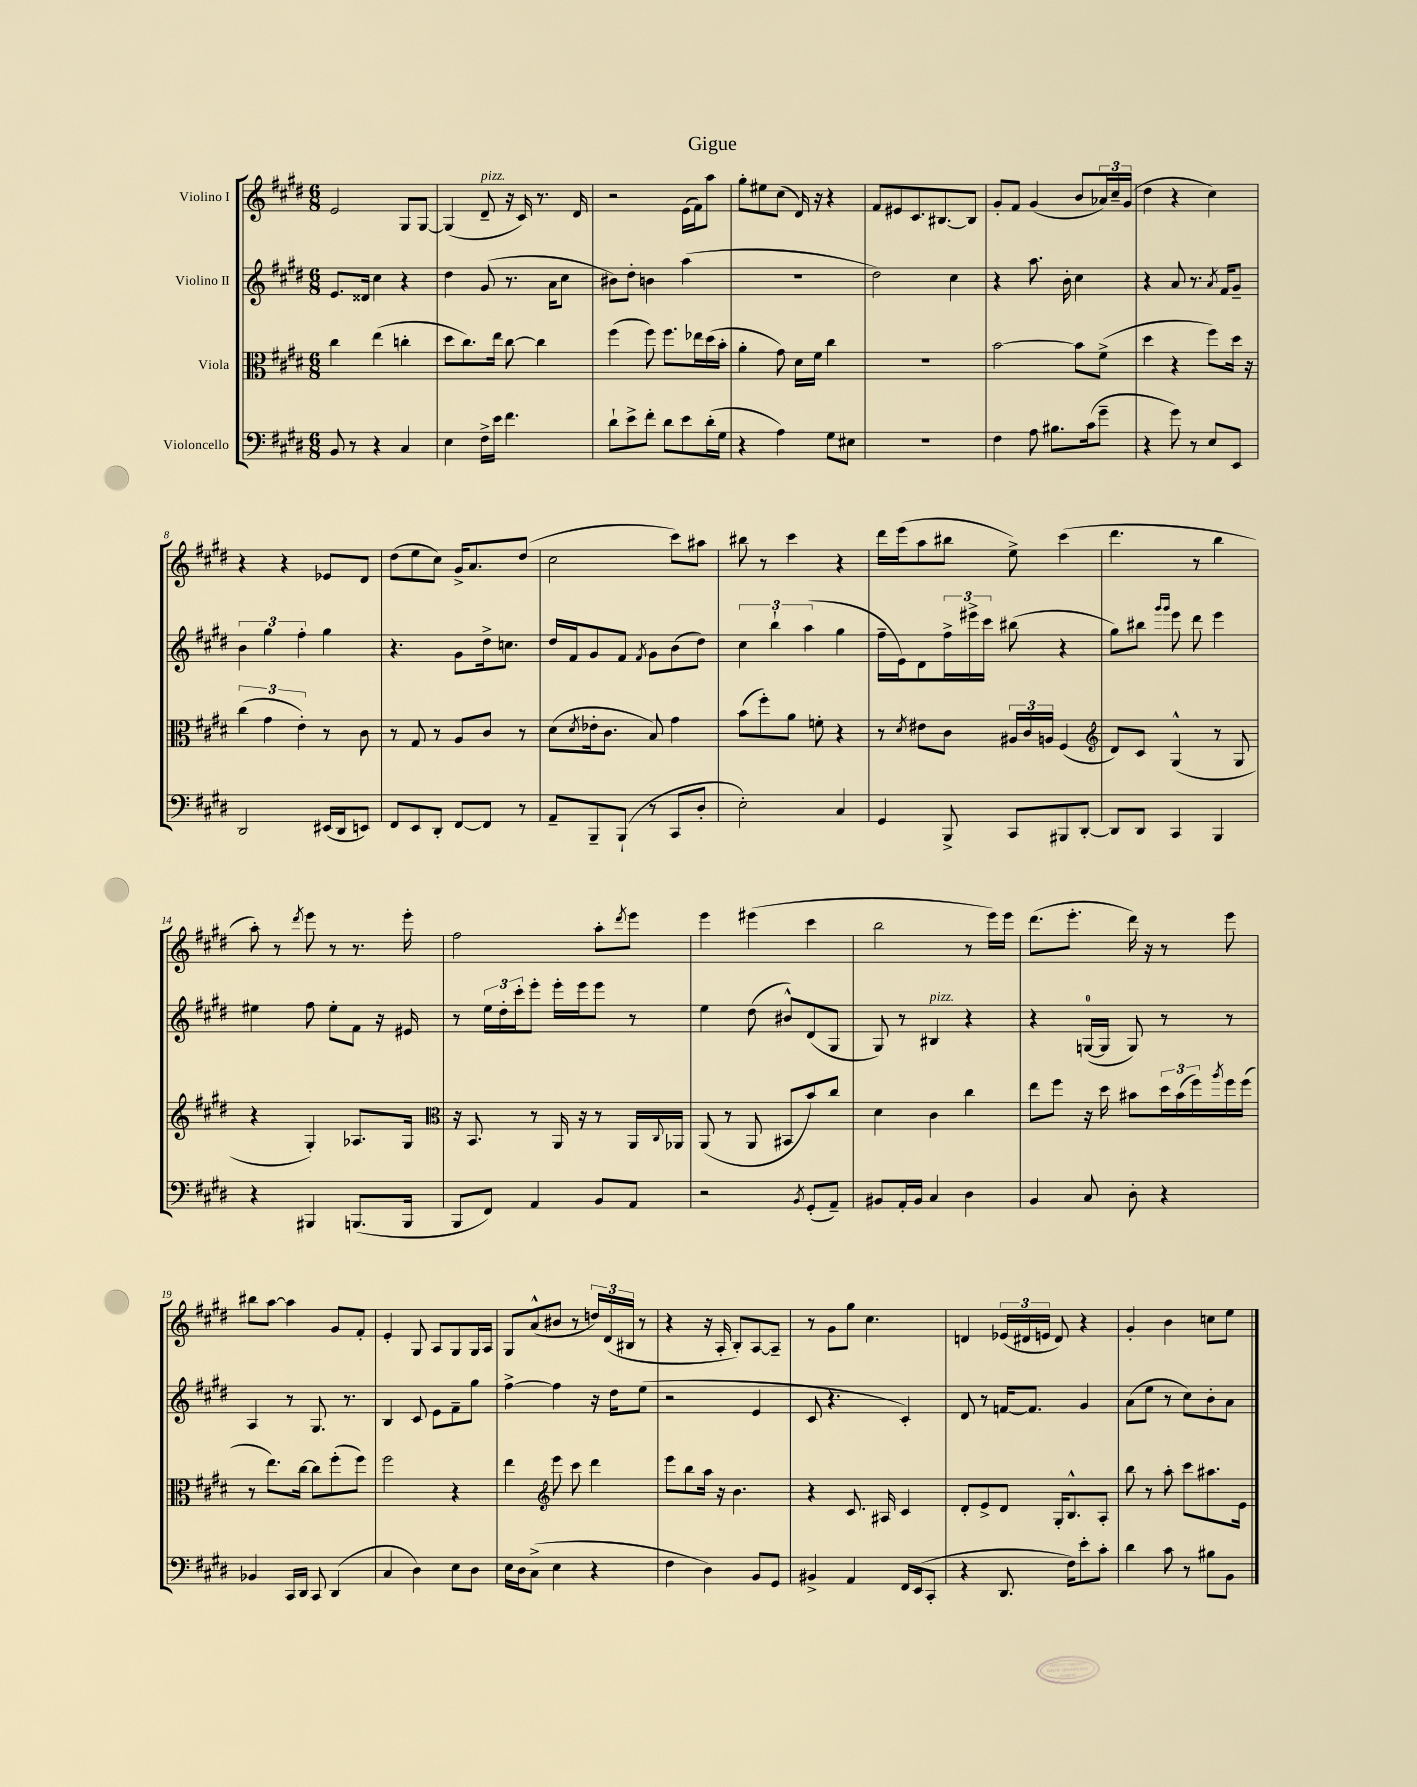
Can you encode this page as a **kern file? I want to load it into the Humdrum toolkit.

**kern	**kern	**kern	**kern
*part4	*part3	*part2	*part1
*staff4	*staff3	*staff2	*staff1
*I"Violoncello	*I"Viola	*I"Violino II	*I"Violino I
*clefF4	*clefC3	*clefG2	*clefG2
*k[f#c#g#d#]	*k[f#c#g#d#]	*k[f#c#g#d#]	*k[f#c#g#d#]
*M6/8	*M6/8	*M6/8	*M6/8
=1	=1	=1	=1
8BB/	4cc#\	8.e/L	2e/
8r	.	.	.
.	.	16d##X/Jk	.
4r	(4ee\	4cc#\	.
4C#/	4ccn'\	4r	8G#/L
.	.	.	[8G#/J
=2	=2	=2	=2
4E\	8dd#\L	4dd#\	(4G#/]
.	8.cc#\)	.	.
!	!	!	!LO:TX:a:i:t=pizz.
16F#^\LL	.	(8g#/	8d#~/
16e\JJ	16ee\Jk	.	.
4.f#\	[8cc#\	8.r	16r
.	.	.	16c#/)
.	4cc#\]	.	8.r
.	.	16a\KL	.
.	.	8cc#\J	.
.	.	.	16d#/
=3	=3	=3	=3
8d#`\L	(4ff#\	8b#X\L)	2r
8e^\	.	8dd#'\J	.
8f#'\J	8ff#\)	4bn\	.
8d#\L	8.ff#\L	.	.
8e\	.	(4aa\	(16e\LL
.	16ee-X\L	.	16f#\J)
(16d#'\L	(16dd#\	.	8aa\J
16G#\JJ	16b'\JJ	.	.
=4	=4	=4	=4
4r	4a'\	2.r	8gg#'\L
.	.	.	8ee#X\
4A\)	8g#\)	.	(8cc#\J
.	16d#\LL	.	16d#/)
.	16f#\JJ	.	16r
8G#\L	4cc#\	.	4r
8E#X\J	.	.	.
=5	=5	=5	=5
2.r	2.r	2dd#\)	8f#/L
.	.	.	8e#X/
.	.	.	8.c#/
.	.	.	[8.B#X/
.	.	4cc#\	.
.	.	.	8B#/J]
=6	=6	=6	=6
4F#\	[2b\	4r	8g#'/L
.	.	.	8f#/J
8A\	.	8.aa\	(4g#/
8.B#X\L	.	.	.
.	.	16b'\	.
.	8b\L]	4cc#\	8b/L
(16c#\k	.	.	.
8g#~\J	(8f#^\J	.	24a-X/L)
.	.	.	24cc#~/
.	.	.	(24g#/JJ
=7	=7	=7	=7
4r	4dd#\	4r	4dd#\
8g#\)	4r	8a/	4r
8r	.	8.r	.
8E/L	8ff#\L)	.	4cc#\)
.	.	8qa/	.
.	.	16f#/KL	.
8EE/J	16dd#\Jk	8g#~/J	.
.	16r	.	.
!!LO:LB:g=z
=8	=8	=8	=8
2DD#/	(6cc#\	6b\	4r
.	6g#\	6gg#\	.
.	.	.	4r
.	6e'\)	6ff#'\	.
(16EE#X/LL	8r	4gg#\	8e-X/L
16DD#/J	.	.	.
8EEn/J)	8c#\	.	8d#/J
=9	=9	=9	=9
8FF#/L	8r	4.r	(8dd#\L
8EE/	8G#/	.	8ee\
8DD#'/J	8r	.	8cc#\J)
[8FF#/L	8A/L	8g#\L	16g#^/KL
.	.	.	8.a/
8FF#/J]	8c#/J	16dd#^\k	.
.	.	8.ccn\J	.
8r	8r	.	(8dd#/J
=10	=10	=10	=10
8AA~/L	(8d#\L	16dd#/LL	2cc#\
.	.	16f#/J	.
.	8qd#/	.	.
8BBB~/	16e-X'\k	8g#/	.
.	8.c#\J	.	.
(8BBB`/J	.	8f#/J	.
.	.	8qf#/	.
8r	8B/)	8g#\L	.
8CC#/L	4g#\	(8b\	8ccc#\L)
8D#'/J	.	8dd#\J)	8aa#X\J
=11	=11	=11	=11
2E'\)	(8b\L	6cc#\	8bb#X\
.	8ff#'\)	.	8r
.	.	6bb`\	.
.	8a\J	.	4ccc#\
.	.	(6aa\	.
.	8fn'\	.	.
4C#/	4r	4gg#\	4r
=12	=12	=12	=12
4GG#/	8r	16ff#~\LL	16ddd#\LL
.	.	16e\J)	(16eee\J
.	8qd#/	.	.
.	8e#X\L	8d#\	8aa\
8BBB^/	8c#\J	24ff#^\L	8bb#X\J
.	.	24eee#X^\	.
.	.	24ccc#\JJ	.
8CC#/L	24A#X/LL	(8bb#X\	8ee^\)
.	24c#/	.	.
.	24An/JJ	.	.
8BBB#X/	(4F#/	4r	(4ccc#\
[8DD#'/J	.	.	.
=13	=13	=13	=13
*	*clefG2	*	*
8DD#/L]	8d#/L)	8gg#\L)	4.ddd#\
8DD#/J	8c#/J	8bb#X\J	.
.	.	16qqggg#/LL	.
.	.	16qqggg#/JJ	.
4CC#/	(4G#^^/	8eee\	.
.	.	8ddd#\	8r
4BBB/	8r	4eee\	4bb\
.	8G#/	.	.
!!LO:LB:g=z
=14	=14	=14	=14
4r	4r	4ee#X\	8aa'\)
.	.	.	8r
.	.	.	8qddd#/
4BBB#X/	4G#'/)	8ff#\	8eee\
.	.	8ee#'\L	8r
(8.BBBn/L	8.A-X/L	8f#\J	8.r
.	.	16r	.
16BBB/Jk	16G#/Jk	16e#X/	16eee'\
=15	=15	=15	=15
*	*clefC3	*	*
8BBB/L	16r	8r	2ff#\
.	8.BB/	.	.
8FF#/J)	.	24ee\LL	.
.	.	24dd#'\	.
.	.	24ccc#'\J	.
4AA/	8r	8eee'\J	.
.	16AA/	16eee'\LL	.
.	16r	16eee\J	.
8BB/L	8r	8eee\J	8aa'\L
.	.	.	8qddd#/
8AA/J	16AA/LL	8r	8eee\J
.	8qqC#/	.	.
.	16AA-X/JJ	.	.
=16	=16	=16	=16
2r	(8AA/	4ee\	4eee\
.	8r	.	.
.	8AA/	(8dd#\	(4eee#X\
.	8BB#X/L	8b#X^^/L)	.
8qBB/	.	.	.
(8GG#'/L	8b/)	(8d#/	4ccc#\
8AA~/J)	8cc#/J	8G#/J	.
=17	=17	=17	=17
8BB#X/L	4d#\	8G#/)	2bb\
16AA'/L	.	8r	.
16BB#/JJ	.	.	.
!	!	!LO:TX:a:i:t=pizz.	!
4C#/	4c#\	4B#X/	.
4D#\	4cc#\	4r	8r
.	.	.	16eee\LL)
.	.	.	16eee\JJ
=18	=18	=18	=18
4BB/	8ee\L	4r	(8.ddd#\L
.	8ff#\J	.	.
.	.	.	8.eee'\J
8C#/	16r	([16Gn/LL	.
.	16dd#\	16G/JJ]	.
8D#'\	8b#X\L	8G/)	16ddd#\)
.	.	.	16r
4r	24dd#\L	8r	8r
.	(24b#\	.	.
.	24ff#\)	.	.
.	8qaa/	.	.
.	16ff#\	8r	8eee\
.	(16ff#\JJ	.	.
!!LO:LB:g=z
=19	=19	=19	=19
4BB-X/	8r	4A/	8bb#X\L
.	8.ee\L)	.	[8aa\J
16CC#/LL	.	8r	4aa\]
16DD#/JJ	[16cc#\Jk	.	.
8CC#/	8cc#\L]	8.G#/	.
(4DD#/	(8ff#'\	.	8g#/L
.	.	8.r	.
.	8ff#\J)	.	8f#'/J
=20	=20	=20	=20
4C#/	2ff#\	4B/	4e'/
4D#\)	.	8c#/	8G#/
.	.	8e\L	8A/L
8E\L	4r	8f#~\	8G#/
8D#\J	.	8gg#\J	16G#/L
.	.	.	16A/JJ
=21	=21	=21	=21
16E\LL	4ee\	[4ff#^\	8G#/L
16D#\J	.	.	.
(8C#^\J	.	.	(8a^^/
*	*clefG2	*	*
4E\	8eee\	4ff#\]	8b#X/J
.	8ccc#\	.	8r
4r	4ddd#\	16r	24ddn/LL)
.	.	.	(24d#/
.	.	16dd#\KL	.
.	.	.	24B#X/JJ
.	.	(8ee\J	8r
=22	=22	=22	=22
4F#\	8eee\L	2r	4r
.	8bb\	.	.
4D#\)	16aa\Jk	.	16r
.	16r	.	16A'/
.	4.b\	.	8B'/L)
8BB/L	.	4e/	[8A/
8GG#/J	.	.	8A~/J]
=23	=23	=23	=23
4BB#X^/	4r	8c#/	8r
.	.	4.r	8g#\L
4AA/	8.c#/	.	8gg#\J
.	.	.	4.cc#\
.	16A#X/	.	.
16FF#/LL	4c#/	4c#'/)	.
(16EE/J	.	.	.
8CC#'/J	.	.	.
=24	=24	=24	=24
4r	8d#'/L	8d#/	4dn/
.	8e^/	8r	.
8.DD#/	8d#/J	[16fn/KL	(24e-X/LL
.	.	.	24d#X/
.	.	8.f/J]	.
.	.	.	24en/JJ
.	16G#'/KL	.	8d#/)
16F#\KL)	8.B^^/	.	.
8e'\	.	4g#/	4r
8c#'\J	8A'/J	.	.
=25	=25	=25	=25
4d#\	8bb\	(8a\L	4g#'/
.	8r	8ee\J	.
8c#\	8aa'\	8r	4b\
8r	8ccc#\L	8cc#\L)	.
8B#X\L	8.aa#X\	8b'\	8ccn\L
8BB\J	.	8a\J	8ee\J
.	16e\Jk	.	.
==	==	==	==
*-	*-	*-	*-
